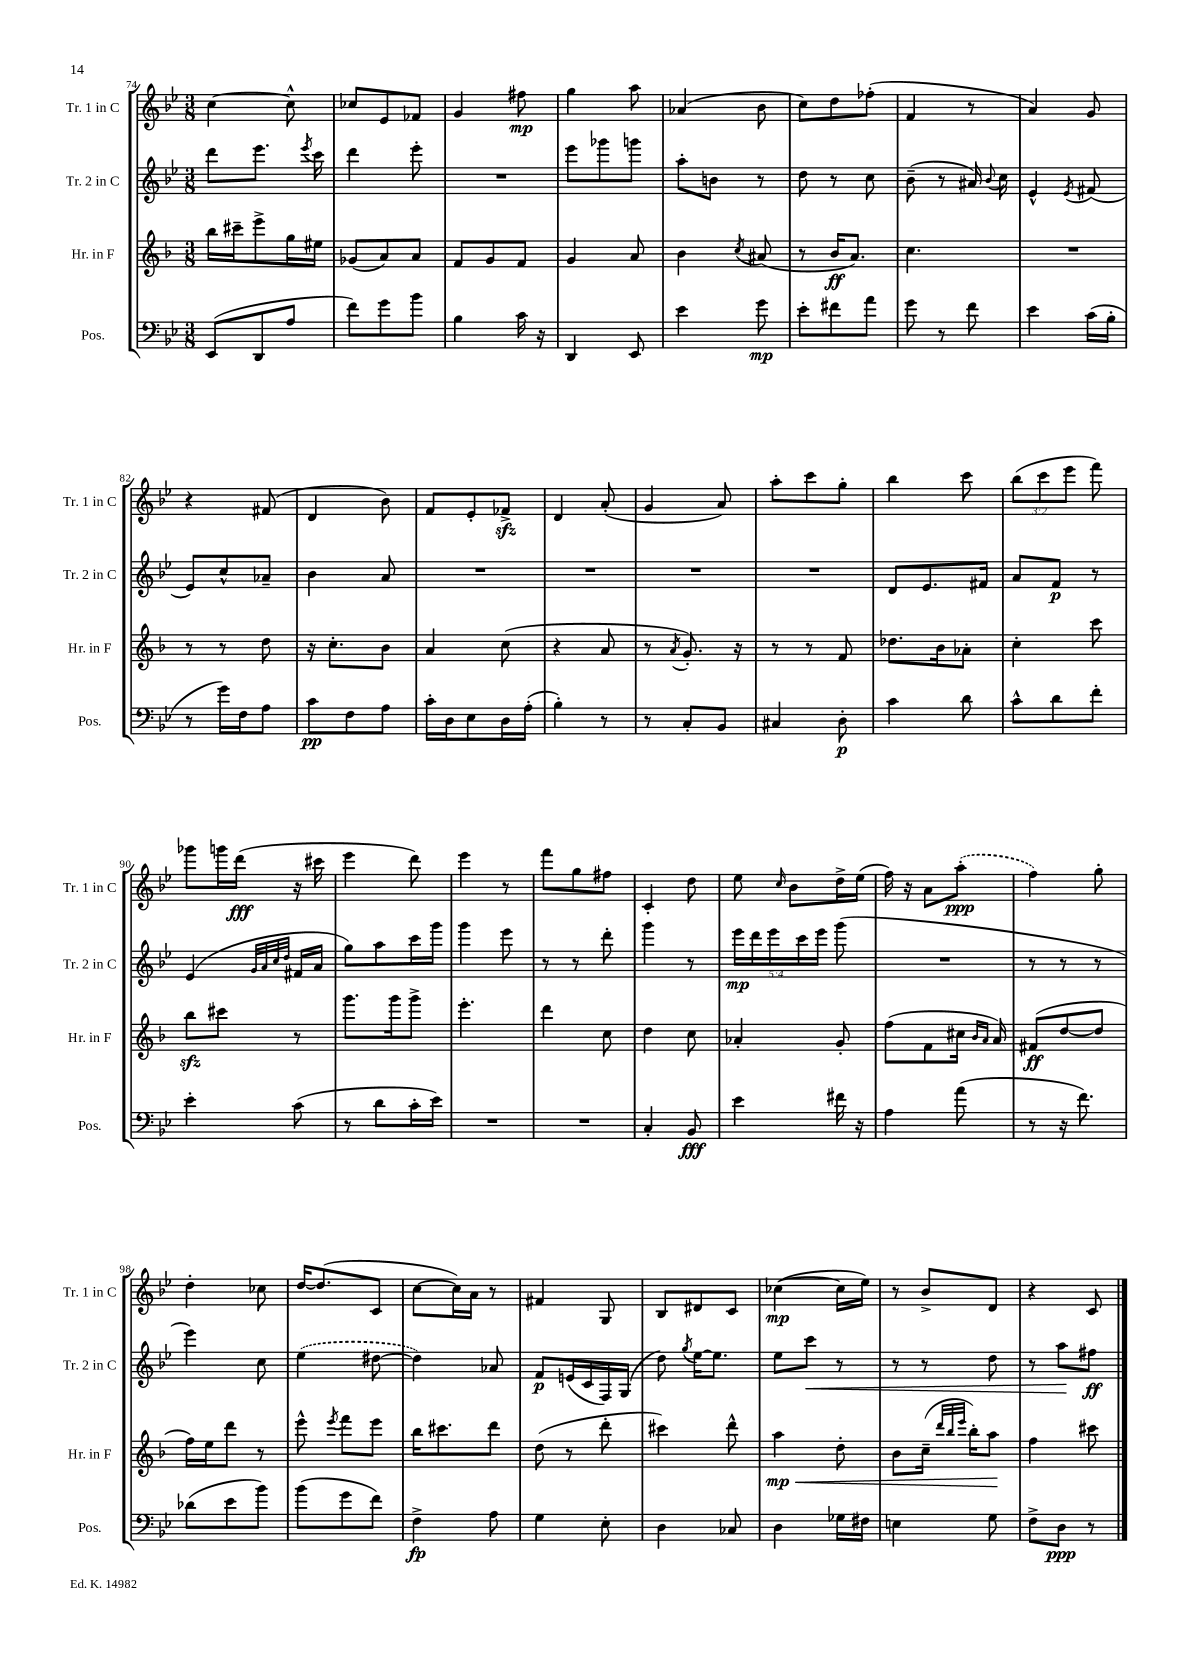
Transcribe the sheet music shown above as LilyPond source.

<<
\new StaffGroup <<
\new Staff = "s0" \with { instrumentName = "Tr. 1 in C" shortInstrumentName = "Tr. 1 in C" } {
    \clef treble \key bes \major \numericTimeSignature \time 3/8 \override Staff.TupletNumber.text = #tuplet-number::calc-fraction-text
    \autoBeamOff c''4~ c''8-^ |
    ces''8[ ees'8 fes'8] |
    g'4 fis''8\mp |
    g''4 a''8 |
    aes'4( bes'8 |
    c''8[) d''8 fes''8]-.( |
    f'4 r8 |
    a'4) g'8 |
    r4 fis'8( |
    d'4 bes'8) |
    f'8[ ees'8-. fes'8]->\sfz |
    d'4 a'8-.( |
    g'4 a'8) |
    a''8[-. c'''8 g''8]-. |
    bes''4 c'''8 |
    \tuplet 3/2 { bes''8[( c'''8 ees'''8] } f'''8) |
    ges'''8[ g'''16 d'''16]\fff( r16 cis'''16 |
    ees'''4 d'''8) |
    ees'''4 r8 |
    f'''8[ g''8 fis''8] |
    c'4-. d''8 |
    ees''8 \grace { c''16 } bes'8[ d''16-> ees''16]( |
    f''16) r16 a'8[ \once \slurDashed a''8]-.\ppp( |
    f''4) g''8-. |
    d''4-. ces''8 |
    d''16[~ d''8.( c'8] |
    c''8[~ c''16) a'16] r8 |
    fis'4 g8 |
    bes8[ dis'8 c'8] |
    ces''4~\mp( ces''16[ ees''16]) |
    r8 bes'8[-> d'8] |
    r4 c'8 \bar "|." |
}
\new Staff = "s1" \with { instrumentName = "Tr. 2 in C" shortInstrumentName = "Tr. 2 in C" } {
    \clef treble \key bes \major \numericTimeSignature \time 3/8 \override Staff.TupletNumber.text = #tuplet-number::calc-fraction-text
    \autoBeamOff d'''8[ ees'''8.] \acciaccatura { ees'''8 } c'''16 |
    d'''4 ees'''8-. |
    R4. |
    ees'''8[ ges'''8 g'''8] |
    a''8[-. b'8] r8 |
    d''8 r8 c''8 |
    bes'8--( r8 ais'16) \appoggiatura { bes'8 } c''16 |
    ees'4-^ \acciaccatura { ees'8 } fis'8( |
    ees'8[) c''8-^ aes'8]-- |
    bes'4 a'8 |
    R4. |
    R4. |
    R4. |
    R4. |
    d'8[ ees'8. fis'16] |
    a'8[ f'8]\p r8 |
    ees'4( \grace { g'32[ a'32 c''32 d''32] } fis'16[ a'16] |
    g''8[) a''8 c'''16 g'''16] |
    g'''4 ees'''8 |
    r8 r8 d'''8-. |
    g'''4 r8 |
    \tuplet 5/4 { ees'''16[\mp d'''16 ees'''16 c'''16 ees'''16] } g'''8( |
    R4. |
    r8 r8 r8 |
    ees'''4) c''8 |
    \once \slurDashed ees''4( dis''8~ |
    dis''4) aes'8 |
    f'8[\p e'16( c'16 f16) g16]( |
    d''8) \acciaccatura { g''8 } ees''16[~ ees''8.] |
    ees''8[ c'''8]\< r8 |
    r8 r8 d''8 |
    r8 a''8[\! fis''8]\ff \bar "|." |
}
\new Staff = "s2" \with { instrumentName = "Hr. in F" shortInstrumentName = "Hr. in F" } {
    \clef treble \key f \major \numericTimeSignature \time 3/8
    \autoBeamOff bes''16[ cis'''16-- e'''8-> g''16 eis''16] |
    ges'8[( a'8) a'8] |
    f'8[ g'8 f'8] |
    g'4 a'8 |
    bes'4 \acciaccatura { c''8 } ais'8( |
    r8 bes'16[\ff a'8.]) |
    c''4. |
    R4. |
    r8 r8 d''8 |
    r16 c''8.[-. bes'8] |
    a'4 c''8( |
    r4 a'8 |
    r8 \acciaccatura { a'8 } g'8.-.) r16 |
    r8 r8 f'8 |
    des''8.[ bes'16 aes'8]-. |
    c''4-. c'''8 |
    bes''8[\sfz cis'''8] r8 |
    g'''8.[ g'''16 g'''8]-> |
    e'''4.-. |
    d'''4 c''8 |
    d''4 c''8 |
    aes'4-. g'8-. |
    f''8[( f'8 cis''16] \grace { bes'16[ a'16] } a'16) |
    fis'8[\ff( d''8~ d''8] |
    f''16[) e''16 d'''8] r8 |
    e'''8-^ \acciaccatura { e'''8 } f'''8[ e'''8] |
    bes''16[ cis'''8. d'''8] |
    d''8( r8 d'''8-. |
    cis'''4) d'''8-^ |
    a''4\mp\< d''8-. |
    bes'8[ c''16]--( \grace { d'''32[ bes''32 e'''32] } bes''16[-.) a''8]\! |
    f''4 cis'''8 \bar "|." |
}
\new Staff = "s3" \with { instrumentName = "Pos." shortInstrumentName = "Pos." } {
    \clef bass \key bes \major \numericTimeSignature \time 3/8
    \autoBeamOff ees,8[( d,8 a8] |
    f'8[) g'8 bes'8] |
    bes4 c'16 r16 |
    d,4 ees,8 |
    ees'4 g'8\mp |
    ees'8[-. fis'8 a'8] |
    g'8 r8 f'8 |
    ees'4 c'16[( bes16]-. |
    r8 g'16[) f16 a8] |
    c'8[\pp f8 a8] |
    c'16[-. d16 ees8 d16 a16]-.( |
    bes4-.) r8 |
    r8 c8[-. bes,8] |
    cis4 d8-.\p |
    c'4 d'8 |
    c'8[-^ d'8 f'8]-. |
    ees'4-. c'8( |
    r8 d'8[ c'16-. ees'16]) |
    R4. |
    R4. |
    c4-. bes,8\fff |
    ees'4 fis'16 r16 |
    a4 a'8( |
    r8 r16 f'8.) |
    des'8[( ees'8 bes'8]) |
    bes'8[( g'8 f'8]) |
    f4->\fp a8 |
    g4 ees8-. |
    d4 ces8 |
    d4 ges16[ fis16] |
    e4 g8 |
    f8[-> d8]\ppp r8 \bar "|." |
}
>>
>>
\layout { \context { \Score currentBarNumber = #74 } }
